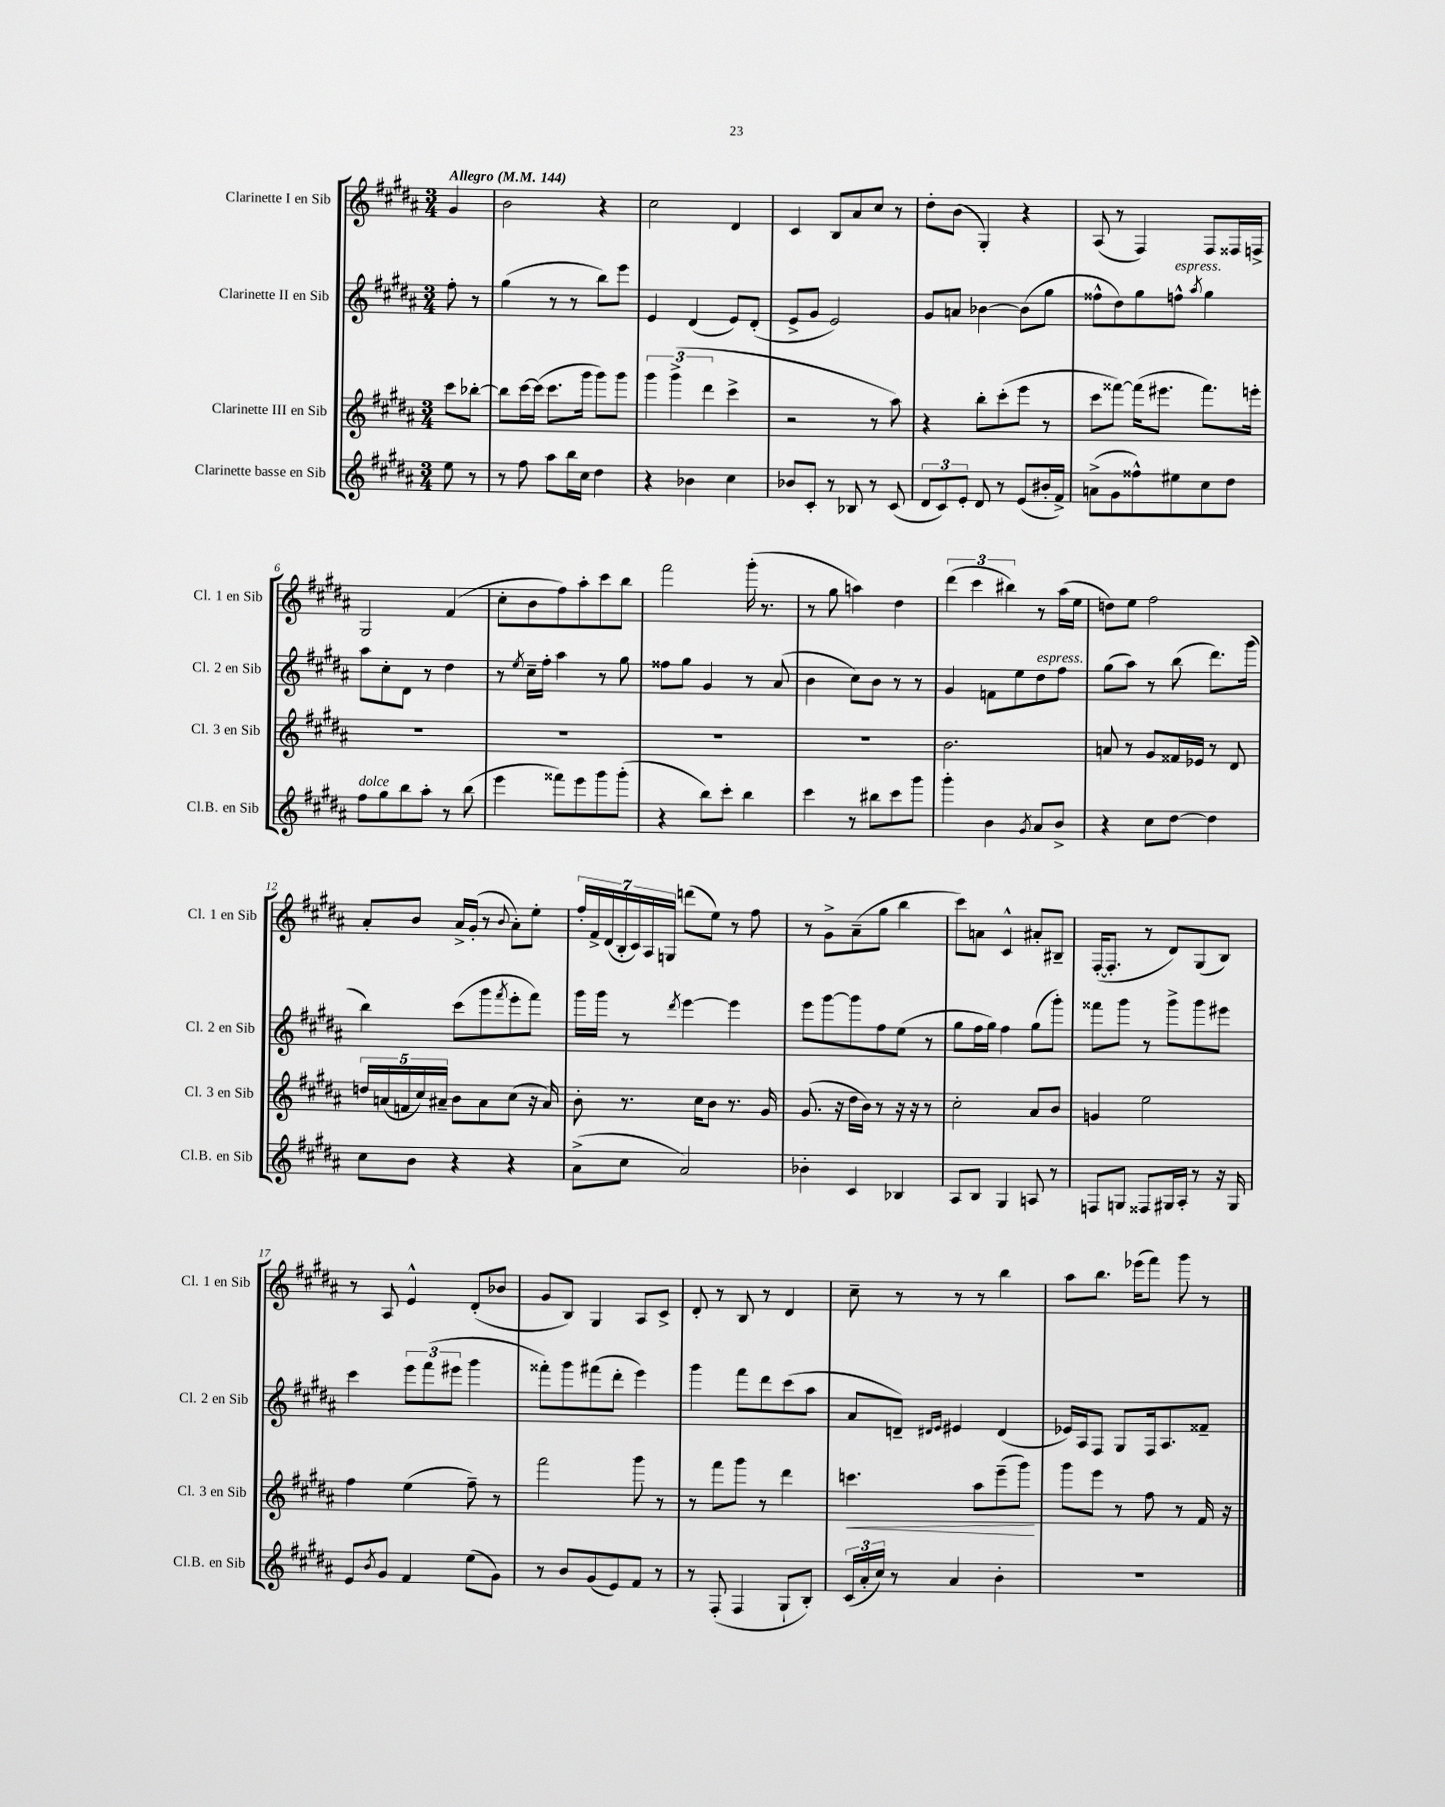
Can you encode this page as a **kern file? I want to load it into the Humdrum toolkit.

**kern	**kern	**kern	**kern
*staff4	*staff3	*staff2	*staff1
*clefG2	*clefG2	*clefG2	*clefG2
*k[f#c#g#d#a#]	*k[f#c#g#d#a#]	*k[f#c#g#d#a#]	*k[f#c#g#d#a#]
*M3/4	*M3/4	*M3/4	*M3/4
*MM144	*MM144	*MM144	*MM144
8ee\	8ccc#\L	8ff#'\	4g#/
8r	[8bb-'\J	8r	.
=	=	=	=
8r	8bb-\]L	(4gg#\	2b\
8ff#\	[16ccc#\L	.	.
.	(16ccc#\]JJ	.	.
8aa#\L	8.ccc#\L	8r	.
16bb\L	.	8r	.
16cc#\JJ	16ggg#\Jk	.	.
4dd#\	8ggg#\L)	8bb\L)	4r
.	8ggg#\J	8eee\J	.
=	=	=	=
4r	6ggg#\	4e/	2cc#\
.	(6ggg#^\	.	.
4b-\	.	(4d#/	.
.	6ddd#\	.	.
4cc#\	4ccc#^\	8e/L)	4d#/
.	.	(8d#'/J	.
=	=	=	=
8b-/L	2r	8e^/L	4c#/
8c#'/J	.	8g#/J	.
8r	.	2e/)	8B/L
8B-/	.	.	8a#/
8r	8r	.	8cc#/J
(8c#/	8aa#\)	.	8r
=	=	=	=
12d#/L	4r	8g#/L	8dd#'\L
12c#/)	.	.	.
.	.	8a/J	(8b\J
12e'/J	.	.	.
8d#/	8bb'\L	[4b-\	4G#'/)
8r	(8ccc#'\	.	.
(8e/L	8eee\J	(8b-\]L	4r
16b#'/L	8r	8gg#\J	.
16f#^/JJ)	.	.	.
=	=	=	=
(8a^\L	8ccc#\L	8ff##^^\L	(8A#/
8g#\	[8fff##\J)	8dd#\)	8r
8ff##^^\)	(16fff##\]LK	8gg#\	4F#/)
.	8.eee#\J	.	.
8ee#\	.	8ff^^\J	.
.	.	8qaa#/	.
8cc#\	8.fff##\L)	4gg#\	8F#/L
8dd#\J	.	.	16F##/L
.	16eee'\Jk	.	16F^/JJ
=	=	=	=
8ff#\L	2.r	8aa#\L	2G#/
8gg#\	.	8cc#'\	.
8bb\	.	8d#\J	.
8aa#'\J	.	8r	.
8r	.	4dd#\	(4f#/
(8bb\	.	.	.
=	=	=	=
4eee\	2.r	8r	8cc#'\L
.	.	8qee/	.
.	.	16cc#~\LL	8b\
.	.	16ff#'\JJ	.
8fff##\L)	.	4aa#\	8ff#\)
8eee\	.	.	8aa#'\
8ggg#\	.	8r	8ccc#\
(8ggg#'\J	.	8gg#\	8bb\J
=	=	=	=
4r	2.r	8ff##\L	2fff#\
.	.	8gg#\J	.
8bb\L)	.	4g#/	.
8ccc#'\J	.	.	.
4bb\	.	8r	(16ggg#'\
.	.	.	8.r
.	.	(8a#/	.
=	=	=	=
4ccc#\	2.r	4b\	8r
.	.	.	8gg#\
8r	.	8cc#\L)	4aa\)
8bb#\L	.	8b\J	.
8ccc#\	.	8r	4dd#\
8ggg#\J	.	8r	.
=	=	=	=
4ggg#'\	2.b\	4g#/	(6ddd#\
.	.	.	6ccc#\
4b\	.	8f\L	.
.	.	.	6bb#\)
.	.	8ee\	.
8qg#/	.	.	.
8a#/L	.	8dd#\	8r
8b^/J	.	8ff#\J	(16aa#\LL
.	.	.	16ee\JJ
=	=	=	=
4r	8a/	(8gg#\L	8dd\L)
.	8r	8aa#\J)	8ee\J
8cc#\L	8g#/L	8r	2ff#\
[8dd#\J	16f##/L	(8bb\	.
.	16e-/JJ	.	.
4dd#\]	8r	8.ddd#\L)	.
.	8d#/	.	.
.	.	(16ggg#\Jk	.
=	=	=	=
8cc#\L	20dd/LL	4bb\)	8a#'/L
.	(20a/	.	.
.	20f/	.	.
8b\J	.	.	8b/J
.	20cc#/)	.	.
.	20a#~/JJ	.	.
4r	8b\L	(8ccc#\L	16a#^/LL
.	.	.	(16g#'/JJ
.	8a#\	8ggg#\	8r
.	.	8qfff#/	8qqb/
4r	(8cc#\J	8eee'\	8a#'\L)
.	16r	8fff#\J)	8ee'\J
.	16a#/)	.	.
=	=	=	=
(8a#^\L	8b'\	16ggg#\LL	28ff#'/LL
.	.	.	28f#^/
.	.	16ggg#\JJ	.
.	.	.	(28d#/
.	.	.	28B'/
8cc#\J	8.r	8r	.
.	.	.	28c#/)
.	.	.	28A#/
.	.	.	28G/JJ
.	.	8qddd#/	.
2a#/)	.	[4eee\	(8ddd\L
.	16cc#\LK	.	.
.	8b\J	.	8ee\J)
.	8.r	4eee\]	8r
.	.	.	8ff#\
.	16g#/	.	.
=	=	=	=
4b-'\	(8.g#/	8eee\L	8r
.	.	[8ggg#\	8g#^\L
.	16r	.	.
4c#/	16dd#\LL	8ggg#\]	(8a#~\
.	16b\JJ)	.	.
.	8r	8ff#\	8gg#\J
4B-/	16r	(8ee\J	4bb\
.	16r	.	.
.	8r	8r	.
=	=	=	=
8A#/L	2cc#'\	8gg#\L	8ccc#\L)
8B/J	.	16ff#\L	8a\J
.	.	16gg#\JJ)	.
4G#/	.	4ff#\	4c#^^/
8A/	8a#/L	(8gg#\L	8a#'/L
8r	8b/J	8ggg#'\J)	8B#~/J
=	=	=	=
8F/L	4g/	8fff##\L	([16F#'/LK
.	.	.	8.F#'/]J
8G/J	.	8ggg#\J	.
8F##/L	2ee\	8r	8r
16G#/L	.	8ggg#^\L	8d#/L)
16A#'/JJ	.	.	.
8r	.	8ggg#\	(8G#/
16r	.	8eee#\J	8B/J)
16G#/	.	.	.
=	=	=	=
8e/L	4ff#\	4ccc#\	8r
8qb/	.	.	.
8g#/J	.	.	8A#/
4f#/	(4ee\	12eee\L	4e^^/
.	.	(12fff#\	.
.	.	12eee#\J	.
(8ee\L	8ff#~\)	4ggg#\	(8d#'/L
8g#\J)	8r	.	8b-/J
=	=	=	=
8r	2fff#\	8fff##'\L)	8g#/L
8b/L	.	8ggg#\	8B/J)
(8g#/	.	(8fff#\	4G#/
8e/)	.	8ddd#'\J	.
8f#/J	8ggg#\	4eee\)	8A#/L
8r	8r	.	8c#^/J
=	=	=	=
8r	8r	4ggg#\	8d#'/
(8F#'/	8fff#\L	.	8r
4F#/	8ggg#\J	8fff#\L	8B/
.	8r	8ddd#\	8r
8G#`/L	4ddd#\	(8ccc#\	4d#/
8B'/J)	.	8aa#\J	.
=	=	=	=
(24c#/LL	4.ccc\	8a#/L	8cc#~\
24a#'/	.	.	.
24cc#/JJ)	.	.	.
8r	.	8d~/J)	8r
.	.	16qqd#/LL	.
.	.	16qqe/JJ	.
4a#/	.	4e#/	8r
.	8aa#\L	.	8r
4b'\	(8eee~\	(4d#/	4bb\
.	8ggg#\J)	.	.
=	=	=	=
2.r	8ggg#\L	16e-/LL)	8aa#\L
.	.	16A#/J	.
.	8eee\J	8F#/J	8.bb\J
.	8r	8G#/L	.
.	.	.	(16eee-\LK
.	8ff#\	16F#/k	8fff#\J)
.	.	8.A#/	.
.	8r	.	8ggg#\
.	16f#/	8f##~/J	8r
.	16r	.	.
==	==	==	==
*-	*-	*-	*-
